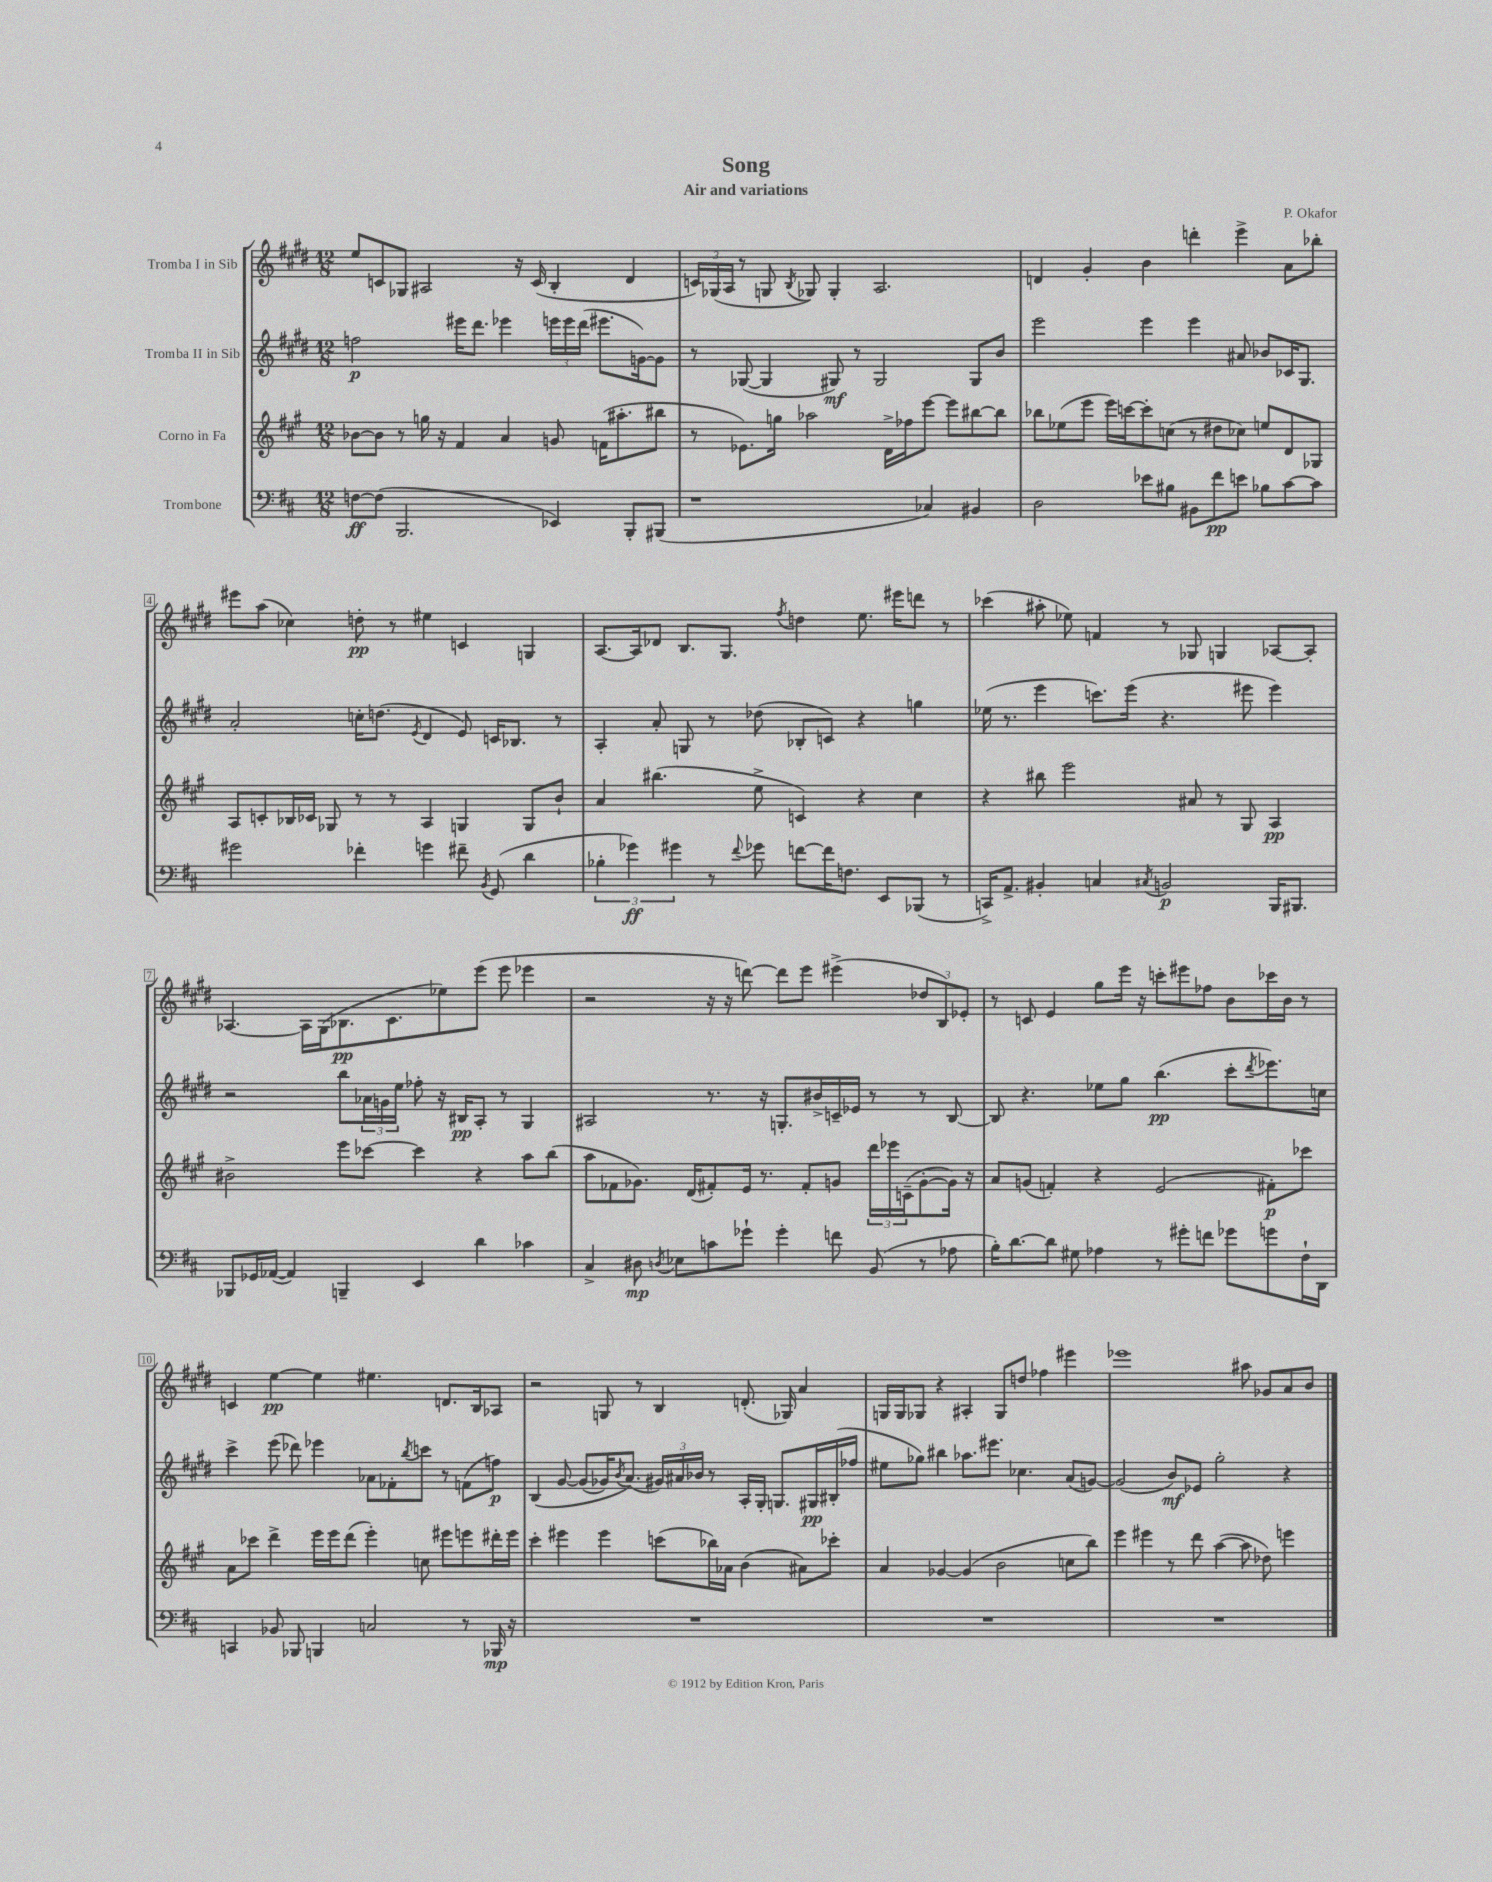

**kern	**dynam	**kern	**dynam	**kern	**dynam	**kern	**dynam
*part4	*part4	*part3	*part3	*part2	*part2	*part1	*part1
*staff4	*staff4	*staff3	*staff3	*staff2	*staff2	*staff1	*staff1
*I"Trombone	*	*I"Corno in Fa	*	*I"Tromba II in Sib	*	*I"Tromba I in Sib	*
*clefF4	*	*clefG2	*	*clefG2	*	*clefG2	*
*k[f#c#]	*	*k[f#c#g#]	*	*k[f#c#g#d#]	*	*k[f#c#g#d#]	*
*M12/8	*	*M12/8	*	*M12/8	*	*M12/8	*
=1	=1	=1	=1	=1	=1	=1	=1
[8Fn\L	ff	[8b-X\L	.	2ffn\	p	8ee/L	.
(8F\J]	.	8b-\J]	.	.	.	8cn/	.
2.BBB/	.	8r	.	.	.	8G-X/J	.
.	.	16ggn\	.	.	.	2A#X/	.
.	.	16r	.	.	.	.	.
.	.	4f#/	.	16eee#X\KL	.	.	.
.	.	.	.	8.ddd#\J	.	.	.
.	.	4a/	.	4eee-X\	.	.	.
.	.	.	.	.	.	16r	.
.	.	.	.	.	.	(16c/	.
4EE-X/)	.	8gn/	.	24eeen\LL	.	4B'/	.
.	.	.	.	24eee\	.	.	.
.	.	.	.	(24ddd#\JJ	.	.	.
.	.	(16fn\KL	.	8.eee#X\L	.	.	.
.	.	8.aa#X'\	.	.	.	.	.
8BBB'/L	.	.	.	.	.	4d#/	.
.	.	.	.	[16gn\k)	.	.	.
(8BBB#X/J	.	8bb#X\J	.	8g\J]	.	.	.
=2	=2	=2	=2	=2	=2	=2	=2
1r	.	8r	.	8r	.	24cn/LL)	.
.	.	.	.	.	.	(24G-X/	.
.	.	.	.	.	.	24A/JJ	.
.	.	8.e-X\L)	.	([8G-X/	.	8r	.
.	.	.	.	4G-/]	.	8Gn/	.
.	.	16ggn\Jk	.	.	.	.	.
.	.	.	.	.	.	8qB/	.
.	.	2aa-X\	.	.	.	8G-X/)	.
.	.	.	.	8G#X/)	mf	4G-'/	.
.	.	.	.	8r	.	.	.
.	.	.	.	2G#/	.	2.A/	.
.	.	16d^\LL	.	.	.	.	.
.	.	16ff-X\J	.	.	.	.	.
4C-X/)	.	[8eee\J	.	.	.	.	.
.	.	8eee\L]	.	.	.	.	.
4BB#X/	.	[8bb#X\	.	8G#/L	.	.	.
.	.	8bb#\J]	.	8b/J	.	.	.
=3	=3	=3	=3	=3	=3	=3	=3
2D\	.	8bb-X\L	.	2eee\	.	4dn/	.
.	.	(8ee-X\	.	.	.	.	.
.	.	8eee\J	.	.	.	4g#'/	.
.	.	16eee\LL)	.	.	.	.	.
.	.	[16cccn\J	.	.	.	.	.
8e-X\L	.	8ccc'\]	.	4eee\	.	4b\	.
8B#X\J	.	(8ccn\J	.	.	.	.	.
8BB#X\L	.	8r	.	4eee\	.	4dddn'\	.
8f#\	pp	8dd#X\L	.	.	.	.	.
8en\J	.	8cc-X\J)	.	8a#X/	.	4eee^\	.
8B-X\L	.	8een/L	.	8b-X/L	.	.	.
[8c#\	.	8d/	.	16c-X/K	.	8a\L	.
.	.	.	.	8.G#/J	.	.	.
8c#\J]	.	8G-X/J	.	.	.	8bb-X'\J	.
!!LO:LB:g=z
=4	=4	=4	=4	=4	=4	=4	=4
2g#X\	.	8A/L	.	2a'/	.	8eee#X\L	.
.	.	8cn'/	.	.	.	(8aa\J	.
.	.	16B-X/L	.	.	.	4cc-X\)	.
.	.	16c-X/JJ	.	.	.	.	.
.	.	8G-X/	.	.	.	.	.
4f-X'\	.	8r	.	16ccn'\KL	.	8ddn'\	pp
.	.	.	.	(8.ddn\J	.	.	.
.	.	8r	.	.	.	8r	.
.	.	.	.	8qe/	.	.	.
4gn\	.	4A/	.	4d#/	.	4ee#X\	.
8f#X~\	.	4Gn/	.	8e/)	.	4cn/	.
8qBB/	.	.	.	.	.	.	.
(8GG/	.	.	.	16cn/KL	.	.	.
.	.	.	.	8.B-X/J	.	.	.
4d\	.	8G/L	.	.	.	4Gn/	.
.	.	8b`/J	.	8r	.	.	.
=5	=5	=5	=5	=5	=5	=5	=5
6B-X'\	.	4a/	.	4A'/	.	[8.A/L	.
6g-X\)	ff	.	.	.	.	.	.
.	.	.	.	.	.	16A/k]	.
.	.	(4.bb#X\	.	8a'/	.	8d-X/J	.
6g#X\	.	.	.	.	.	.	.
.	.	.	.	8Gn/	.	8.B/L	.
8r	.	.	.	8r	.	.	.
.	.	.	.	.	.	8.G#/J	.
8qqf#/	.	.	.	.	.	.	.
8g-X\	.	8ee^\	.	(8dd-X\	.	.	.
.	.	.	.	.	.	8qff#/	.
[8fn\L	.	4cn/)	.	8B-X'/L	.	4ddn\	.
16f\K]	.	.	.	8cn/J)	.	.	.
8.Fn\J	.	.	.	.	.	.	.
.	.	4r	.	4r	.	8.ee\	.
8EE/L	.	.	.	.	.	.	.
.	.	.	.	.	.	16eee#X\KL	.
(8BBB-X/J	.	4cc#\	.	4ggn\	.	8dddn\J	.
8r	.	.	.	.	.	8r	.
=6	=6	=6	=6	=6	=6	=6	=6
16CCn^/KL)	.	4r	.	(16ee-X\	.	(4ccc-X\	.
8.AA^/J	.	.	.	8.r	.	.	.
4BB#X'/	.	8bb#X\	.	4eee\	.	8aa#X'\	.
.	.	2eee\	.	.	.	8ee-X\)	.
4Cn/	.	.	.	8.cccn\L)	.	4fn/	.
.	.	.	.	(16eee\Jk	.	.	.
8qC#X/	.	.	.	.	.	.	.
2BBn/	p	.	.	4.r	.	8r	.
.	.	8a#X/	.	.	.	8G-X/	.
.	.	8r	.	.	.	4Gn/	.
.	.	8G#/	.	8eee#X\	.	.	.
16BBB/KL	.	4A/	pp	4eee#\)	.	[8A-X/L	.
8.BBB#X/J	.	.	.	.	.	.	.
.	.	.	.	.	.	8A-'/J]	.
!!LO:LB:g=z
=7	=7	=7	=7	=7	=7	=7	=7
8BBB-X/L	.	2b#X^\	.	2r	.	[4.A-X/	.
16GG-X/L	.	.	.	.	.	.	.
([16AA-X/JJ	.	.	.	.	.	.	.
4AA-/])	.	.	.	.	.	.	.
.	.	.	.	.	.	16A-\LL]	.
.	.	.	.	.	.	(16G#\J	.
4BBBn~/	.	8eee\L	.	8bb\L	.	8.B-X\	pp
.	.	[8ccc-X\J	.	24a-X\L	.	.	.
.	.	.	.	24gn\	.	.	.
.	.	.	.	.	.	8.c#\	.
.	.	.	.	24ee\JJ	.	.	.
4EE/	.	4ccc-\]	.	8ff-X'\	.	.	.
.	.	.	.	16r	.	8ee-X\)	.
.	.	.	.	16B#X/KL	pp	.	.
4d\	.	4r	.	8A'/J	.	(8eee\J	.
.	.	.	.	8r	.	8eee\	.
4c-X\	.	8aa\L	.	4G#/	.	4eee-X\	.
.	.	(8bb\J	.	.	.	.	.
=8	=8	=8	=8	=8	=8	=8	=8
4C#^/	.	8aa\L	.	2A#X/	.	2r	.
.	.	8f-X\	.	.	.	.	.
8D#X\	mp	8.g-X\J)	.	.	.	.	.
8qDn/	.	.	.	.	.	.	.
8E-X\L	.	.	.	.	.	.	.
.	.	(16d/KL	.	.	.	.	.
8cn\	.	8f#X'/)	.	8.r	.	16r	.
.	.	.	.	.	.	16r	.
8g-X`\J	.	16e/Jk	.	.	.	[8dddn\)	.
.	.	8.r	.	16r	.	.	.
4g-'\	.	.	.	8.Gn'/L	.	8ddd\L]	.
.	.	8f#'/L	.	.	.	8eee\J	.
.	.	.	.	16b#X^/L	.	.	.
8fn\	.	8gn/J	.	16cn~/	.	(4eee#X^\	.
.	.	.	.	16e-X/JJ	.	.	.
(8BB/	.	24ddd\LL	.	8r	.	.	.
.	.	24eee-X\	.	.	.	.	.
.	.	(24cn~\J	.	.	.	.	.
8r	.	[8g'\	.	8r	.	12dd-X/L	.
.	.	.	.	.	.	12B/)	.
8A-X\	.	16g\Jk])	.	[8B/	.	.	.
.	.	.	.	.	.	12e-X'/J	.
.	.	16r	.	.	.	.	.
=9	=9	=9	=9	=9	=9	=9	=9
16B'\KL)	.	8a/L	.	8B/]	.	8r	.
[8.d\	.	.	.	.	.	.	.
.	.	(8gn/J	.	4.r	.	8cn/	.
8d\J]	.	4fn'/)	.	.	.	4e/	.
8G#X\	.	.	.	.	.	.	.
4A-X\	.	4r	.	8ee-X\L	.	8gg#\L	.
.	.	.	.	8gg#\J	.	16eee\Jk	.
.	.	.	.	.	.	16r	.
8r	.	(2e/	.	(4.bb\	pp	8cccn'\L	.
8g#X'\L	.	.	.	.	.	8eee#X\	.
8fn\J	.	.	.	.	.	8ff-X\J	.
8g-X\L	.	.	.	8ccc#'\L	.	8b\L	.
.	.	.	.	8qddd#/	.	.	.
8gn\	.	8f#X'\L)	p	8.eee-X\)	.	16ccc-X\L	.
.	.	.	.	.	.	16b\JJ	.
16F#`\L	.	8ccc-X\J	.	.	.	8r	.
16DD\JJ	.	.	.	16ccn\Jk	.	.	.
!!LO:LB:g=z
=10	=10	=10	=10	=10	=10	=10	=10
4CCn/	.	8a\L	.	4ccc#^\	.	4cn/	.
.	.	8ccc-X\J	.	.	.	.	.
8BB-X/	.	4ddd^\	.	(8eee\	.	[4ee\	pp
8BBB-X/	.	.	.	8ddd-X\)	.	.	.
4BBBn/	.	16eee\LL	.	4eee-X\	.	4ee\]	.
.	.	16eee\J	.	.	.	.	.
.	.	(8ddd\J	.	.	.	.	.
2Cn/	.	4eee'\)	.	8a-X\L	.	4.ee#X\	.
.	.	.	.	8f-X'\	.	.	.
.	.	.	.	8qbb/	.	.	.
.	.	8ccn\	.	8cccn\J	.	.	.
.	.	8eee#X\L	.	8r	.	8.dn/L	.
8r	.	8eeen\	.	(8fn\L	.	.	.
.	.	.	.	.	.	16B/k	.
16BBB-X/	mp	16ddd#X'\L	.	8ffn\J)	p	8A-X/J	.
16r	.	16eee\JJ	.	.	.	.	.
=11	=11	=11	=11	=11	=11	=11	=11
1.r	.	4ccc#'\	.	(4B/	.	2r	.
.	.	4eee#X\	.	[8g#/	.	.	.
.	.	.	.	(8g#/L]	.	.	.
.	.	4eee#\	.	16g-X/K)	.	8Gn/	.
.	.	.	.	8qb/	.	.	.
.	.	.	.	(8.a/J)	.	.	.
.	.	.	.	.	.	8r	.
.	.	(8cccn\L	.	24g#X/LL)	.	4B/	.
.	.	.	.	24a#X/	.	.	.
.	.	.	.	24b-X/JJ	.	.	.
.	.	16bb-X\L)	.	8r	.	.	.
.	.	16a-X\JJ	.	.	.	.	.
.	.	(4b\	.	16A'/LL	.	(8.dn'/	.
.	.	.	.	16G#'/JJ	.	.	.
.	.	.	.	8.Gn/L	.	.	.
.	.	.	.	.	.	16G-X/)	.
.	.	8a#X\L)	.	.	.	4a/	.
.	.	.	.	16G#X/L	pp	.	.
.	.	8ccc-X'\J	.	(16B#X'/	.	.	.
.	.	.	.	16ff-X/JJ	.	.	.
=12	=12	=12	=12	=12	=12	=12	=12
1.r	.	4a/	.	8ee#X\L	.	16Gn/LL	.
.	.	.	.	.	.	16G/J	.
.	.	.	.	8gg-X\J)	.	8G-X/J	.
.	.	[4g-X/	.	4bb#X\	.	4r	.
.	.	(4g-/]	.	8.aa-X\L	.	4A#X'/	.
.	.	.	.	8.eee#X\J	.	.	.
.	.	2b\	.	.	.	8G-/L	.
.	.	.	.	4.cc-X\	.	8ddn/J	.
.	.	.	.	.	.	4ff-X\	.
.	.	8ccn\L	.	(8a/L	.	4eee#X\	.
.	.	8bb\J)	.	[8gn/J)	.	.	.
=13	=13	=13	=13	=13	=13	=13	=13
1.r	.	4eee\	.	(2g/]	.	1eee-X	.
.	.	4eee#X\	.	.	.	.	.
.	.	8r	.	8b/L)	mf	.	.
.	.	8ddd\	.	8e-X/J	.	.	.
.	.	([4aa\	.	2gg#'\	.	.	.
.	.	8aa\]	.	.	.	8aa#X\	.
.	.	8dd-X\)	.	.	.	8g-X/L	.
.	.	4eeen\	.	4r	.	8a/	.
.	.	.	.	.	.	8b/J	.
==	==	==	==	==	==	==	==
*-	*-	*-	*-	*-	*-	*-	*-
